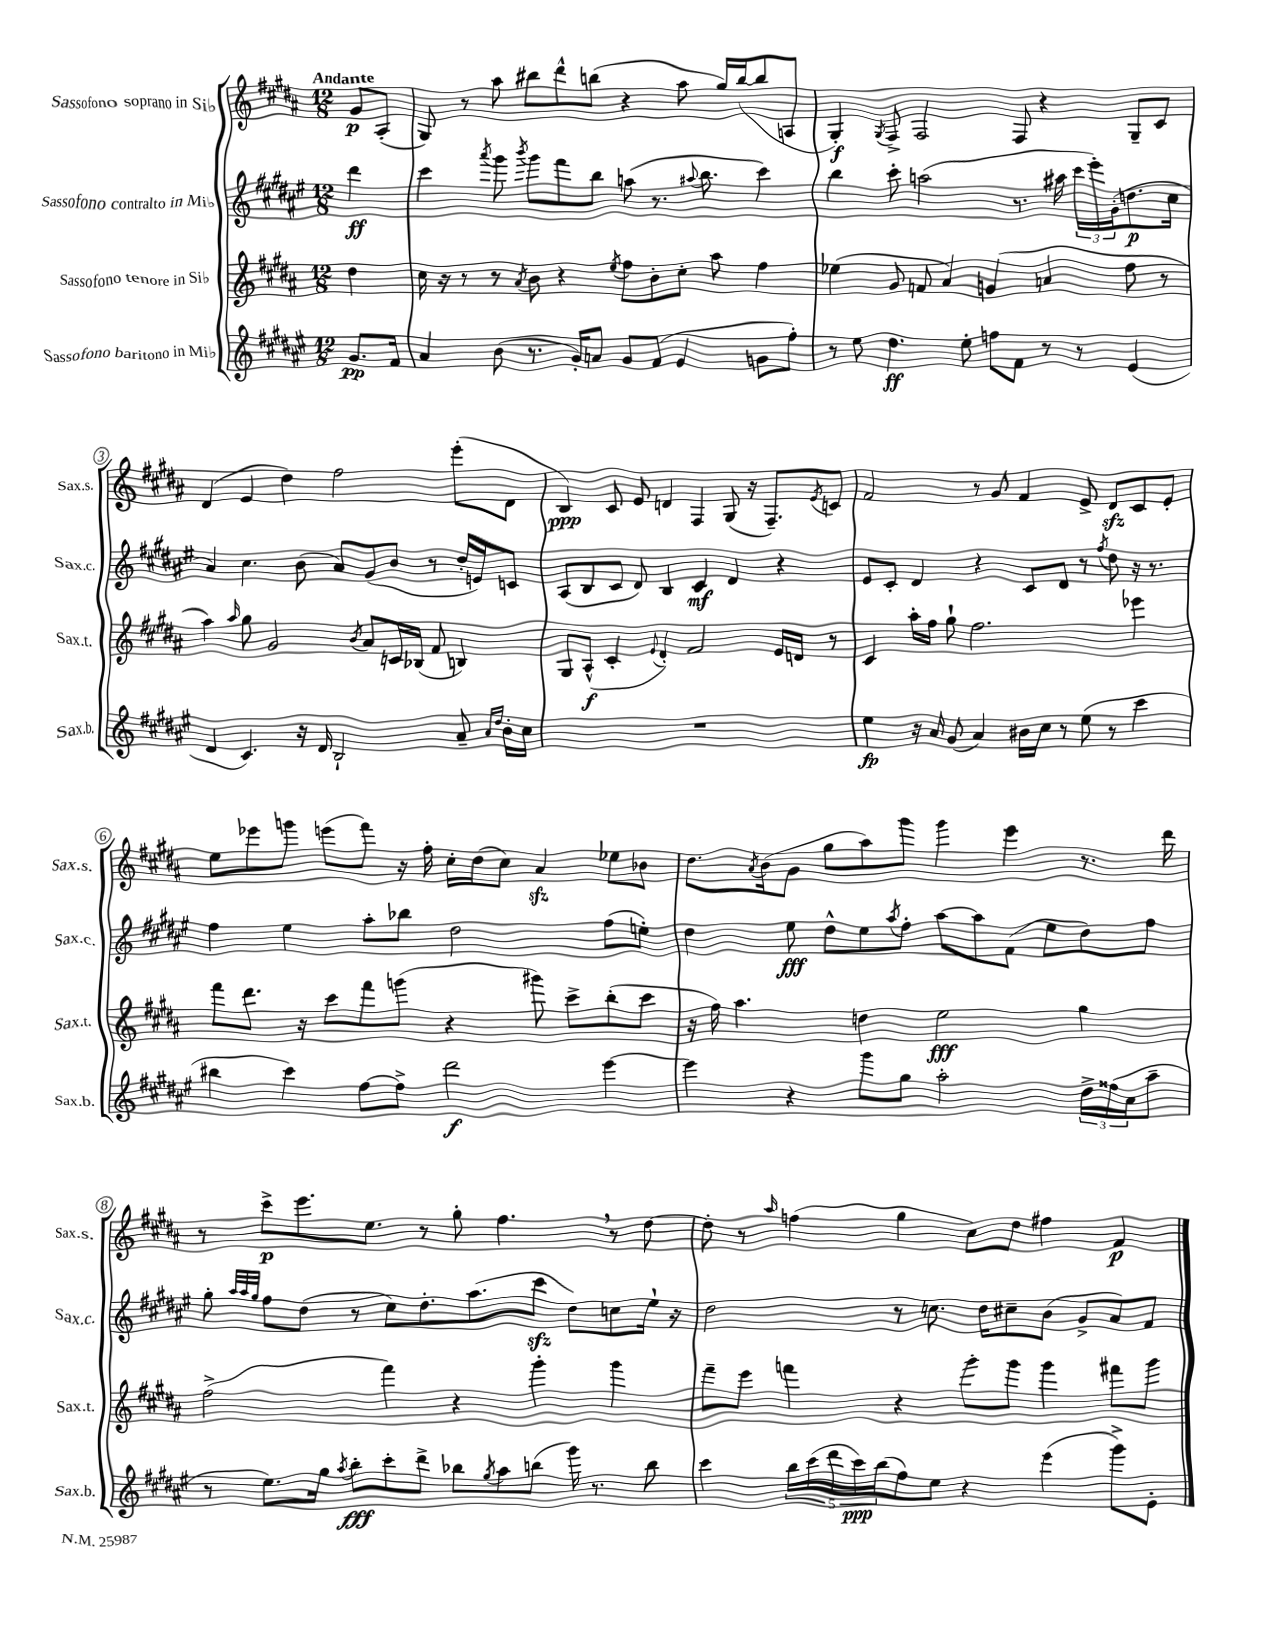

**kern	**dynam	**kern	**dynam	**kern	**dynam	**kern	**dynam
*part4	*part4	*part3	*part3	*part2	*part2	*part1	*part1
*staff4	*staff4	*staff3	*staff3	*staff2	*staff2	*staff1	*staff1
*I"Sassofono baritono in Mi♭	*	*I"Sassofono tenore in Si♭	*	*I"Sassofono contralto in Mi♭	*	*I"Sassofono soprano in Si♭	*
*I'Sax.b.	*	*I'Sax.t.	*	*I'Sax.c.	*	*I'Sax.s.	*
*clefG2	*	*clefG2	*	*clefG2	*	*clefG2	*
*k[f#c#g#d#a#e#]	*	*k[f#c#g#d#a#]	*	*k[f#c#g#d#a#e#]	*	*k[f#c#g#d#a#]	*
*M12/8	*	*M12/8	*	*M12/8	*	*M12/8	*
=	=	=	=	=	=	=	=
!	!	!	!	!	!	!LO:TX:a:B:t=Andante	!
8.g#/L	pp	4dd#\	.	4ddd#\	ff	8g#/L	p
.	.	.	.	.	.	(8A#'/J	.
16f#/Jk	.	.	.	.	.	.	.
=1	=1	=1	=1	=1	=1	=1	=1
4a#/	.	16cc#\	.	4ccc#\	.	8G#/)	.
.	.	16r	.	.	.	.	.
.	.	8r	.	.	.	8r	.
.	.	.	.	8qaaa#/	.	.	.
(8b\	.	8r	.	8ggg#\	.	8aa#\	.
.	.	8qa#/	.	8qbbb/	.	.	.
8.r	.	8b\	.	8ggg#\L	.	8bb#X\L	.
.	.	4r	.	8fff#\	.	8ddd#^^\	.
16g#'/KL)	.	.	.	.	.	.	.
8an/J	.	.	.	8bb\J	.	(8bbn\J	.
.	.	8qee/	.	.	.	.	.
8g#/L	.	8ff#\L	.	(8aan\	.	4r	.
(8f#/J	.	8b'\	.	8.r	.	.	.
4e#/	.	8cc#'\J	.	.	.	8aa#\	.
.	.	.	.	8qqaa#X/	.	.	.
.	.	.	.	8.bb\	.	.	.
.	.	8aa#\	.	.	.	16gg#/LL)	.
.	.	.	.	.	.	([16bb/J	.
8gn\L	.	4ff#\	.	4ccc#\)	.	8bb/]	.
8ff#'\J)	.	.	.	.	.	8An/J	.
=2	=2	=2	=2	=2	=2	=2	=2
8r	.	(4ee-X\	.	4bb\	.	4G#'/)	f
8ee#\	.	.	.	.	.	.	.
.	.	.	.	.	.	8qG#/	.
4.dd#\	ff	8g#/	.	8ccc#'\	.	8F#^/	.
.	.	8fn/	.	(2aan\	.	2F#/	.
.	.	4a#/)	.	.	.	.	.
8ee#'\	.	.	.	.	.	.	.
8ffn\L	.	(4gn/	.	.	.	.	.
8f#\J	.	.	.	8.r	.	8F#/	.
8r	.	4an/	.	.	.	4r	.
.	.	.	.	16aa#X\	.	.	.
8r	.	.	.	24ccc#\LL	.	.	.
.	.	.	.	24eee#'\)	.	.	.
.	.	.	.	(24g#'\J	.	.	.
(4e#/	.	8ff#\	.	8.ddn\	p	8G#~/L	.
.	.	8r	.	.	.	8c#/J	.
.	.	.	.	16cc#\Jk	.	.	.
!!LO:LB:g=z
=3	=3	=3	=3	=3	=3	=3	=3
4d#/	.	4aa#\)	.	4a#/)	.	(4d#/	.
.	.	16qqaa#/	.	.	.	.	.
4.c#/)	.	8gg#\	.	4.cc#\	.	4e/	.
.	.	2g#/	.	.	.	.	.
.	.	.	.	.	.	4dd#\)	.
16r	.	.	.	(8b\	.	.	.
16d#/	.	.	.	.	.	.	.
2B`/	.	.	.	8a#/L)	.	2ff#\	.
.	.	8qb/	.	.	.	.	.
.	.	8a#/L	.	(8g#/	.	.	.
.	.	16cn/L	.	8b/J	.	.	.
.	.	(16B-X/JJ	.	.	.	.	.
.	.	8f#/	.	8r	.	.	.
8a#~/	.	4Bn/)	.	16dd#'/LL	.	(8eee'\L	.
.	.	.	.	16en/J)	.	.	.
16qqa#/LL	.	.	.	.	.	.	.
16qqdd#/JJ	.	.	.	.	.	.	.
16b'\LL	.	.	.	8cn/J	.	8d#\J	.
16cc#\JJ	.	.	.	.	.	.	.
=4	=4	=4	=4	=4	=4	=4	=4
1.r	.	8G#/L	.	(8A#/L	.	4B/)	ppp
.	.	(8A#^^/J	f	8B/	.	.	.
.	.	4c#'/	.	8c#/J	.	8c#/	.
.	.	.	.	8d#/)	.	8e/	.
.	.	8qqe/	.	.	.	.	.
.	.	4d#'/)	.	4B/	.	4dn/	.
.	.	2f#/	.	4c#/	mf	4F#/	.
.	.	.	.	4d#/	.	(8G#/	.
.	.	.	.	.	.	16r	.
.	.	.	.	.	.	8.F#~/L)	.
.	.	16e/LL	.	4r	.	.	.
.	.	16dn/JJ	.	.	.	.	.
.	.	.	.	.	.	8qe/	.
.	.	8r	.	.	.	8cn/J	.
=5	=5	=5	=5	=5	=5	=5	=5
4ee#\	fp	4c#/	.	8e#/L	.	2f#/	.
.	.	.	.	8c#'/J	.	.	.
16r	.	16aa#'\LL	.	4d#/	.	.	.
16a#/	.	16ff#\JJ	.	.	.	.	.
(8g#/	.	8gg#`\	.	.	.	.	.
4a#/)	.	2.ff#\	.	4r	.	8r	.
.	.	.	.	.	.	8g#/	.
16b#X\LL	.	.	.	8c#/L	.	4f#/	.
16cc#\JJ	.	.	.	.	.	.	.
8r	.	.	.	8d#/J	.	.	.
(8ee#\	.	.	.	8r	.	8e^/	.
.	.	.	.	8qff#/	.	.	.
8r	.	.	.	8dd#\	.	8d#zz/L	.
4ccc#\	.	4eee-X\	.	16r	.	8c#/	.
.	.	.	.	8.r	.	.	.
.	.	.	.	.	.	8e'/J	.
!!LO:LB:g=z
=6	=6	=6	=6	=6	=6	=6	=6
4bb#X\	.	8fff#\L	.	4ff#\	.	8ee\L	.
.	.	8.ddd#\J	.	.	.	8eee-X\	.
4ccc#\)	.	.	.	4ee#\	.	8gggn\J	.
.	.	16r	.	.	.	.	.
.	.	8ccc#\L	.	.	.	(8eeen\L	.
[8ff#\L	.	8fff#\	.	8aa#'\L	.	8fff#\J)	.
8ff#^\J]	.	(8gggn\J	.	8bb-X\J	.	16r	.
.	.	.	.	.	.	16ff#'\	.
2ddd#\	f	4r	.	2dd#\	.	16cc#'\LL	.
.	.	.	.	.	.	(16dd#\J	.
.	.	.	.	.	.	8cc#\J)	.
.	.	8ggg#X\)	.	.	.	4a#zz/	.
.	.	8ccc#^\L	.	.	.	.	.
[4eee#\	.	(8bb'\	.	(8ff#\L	.	8ee-X\L	.
.	.	8ccc#\J	.	8een'\J)	.	8b-X\J	.
=7	=7	=7	=7	=7	=7	=7	=7
4eee#\]	.	16r	.	4dd#\	.	8.dd#\L	.
.	.	16ff#\)	.	.	.	.	.
.	.	4.aa#\	.	.	.	.	.
.	.	.	.	.	.	8qa#/	.
.	.	.	.	.	.	(16b\k	.
4r	.	.	.	8ee#\	fff	8g#\J	.
.	.	.	.	8dd#^^\L	.	8gg#\L	.
8ggg#\L	.	4ddn\	.	8ee#\	.	8aa#\)	.
.	.	.	.	8qaa#/	.	.	.
8gg#\J	.	.	.	8ff#'\J	.	8ggg#\J	.
2aa#'\	.	2ee\	fff	[8aa#\L	.	4ggg#\	.
.	.	.	.	8aa#\]	.	.	.
.	.	.	.	(8f#\J	.	4eee\	.
.	.	.	.	8ee#\L	.	.	.
24dd#^\LL	.	4gg#\	.	8dd#\)	.	8.r	.
(24ff##X\	.	.	.	.	.	.	.
24cc#\J	.	.	.	.	.	.	.
8aa#~\J	.	.	.	8ff#\J	.	.	.
.	.	.	.	.	.	16ddd#\	.
!!LO:LB:g=z
=8	=8	=8	=8	=8	=8	=8	=8
8r	.	(2ff#^\	.	8gg#'\	.	8r	.
.	.	.	.	32qqaa#/LLL	.	.	.
.	.	.	.	32qqaa#/	.	.	.
.	.	.	.	32qqgg#/JJJ	.	.	.
8.ee#\L)	.	.	.	8ff#\L	.	8ccc#^\L	p
.	.	.	.	(8dd#\J	.	8.eee\	.
16gg#\Jk	.	.	.	.	.	.	.
8qaa#/	.	.	.	.	.	.	.
8bb'\L	fff	.	.	8r	.	.	.
.	.	.	.	.	.	8.ee\J	.
8ccc#'\	.	4fff#\)	.	8cc#\L)	.	.	.
8ddd#^\J	.	.	.	8.dd#'\	.	8r	.
8bb-X\L	.	4r	.	.	.	8gg#'\	.
.	.	.	.	(8.aa#\	.	.	.
8qgg#/	.	.	.	.	.	.	.
8aa#\	.	.	.	.	.	4.ff#,\	.
(8bbn\J	.	4ggg#'\	.	8ccc#zz\J	.	.	.
16ggg#\)	.	.	.	8dd#\L)	.	.	.
8.r	.	.	.	.	.	.	.
.	.	4ggg#\	.	8ccn\	.	8r	.
8bb\	.	.	.	16ee#`\Jk	.	[8dd#\	.
.	.	.	.	16r	.	.	.
=9	=9	=9	=9	=9	=9	=9	=9
4ccc#\	.	8fff#~\L	.	2dd#\	.	8dd#'\]	.
.	.	8eee\J	.	.	.	8r	.
.	.	.	.	.	.	16qqaa#/	.
20bb\LL	.	4fffn\	.	.	.	(4ffn\	.
(20ccc#\	.	.	.	.	.	.	.
20ddd#\	.	.	.	.	.	.	.
20ccc#\)	ppp	.	.	.	.	.	.
(20bb\J	.	.	.	.	.	.	.
8ff#\)	.	4r	.	8r	.	4gg#\	.
8ee#\J	.	.	.	8.ccn\	.	.	.
4r	.	8ggg#'\L	.	.	.	8cc#\L)	.
.	.	.	.	16dd#\KL	.	.	.
.	.	8ggg#\J	.	8cc#X~\	.	8dd#\J	.
(4eee#\	.	4ggg#\	.	(8b\J	.	4ff#X\	.
.	.	.	.	8g#^/L	.	.	.
8ggg#^\L)	.	8fff#X\L	.	8a#/)	.	4f#/	p
8e#'\J	.	8ggg#\J	.	8f#/J	.	.	.
==	==	==	==	==	==	==	==
*-	*-	*-	*-	*-	*-	*-	*-
